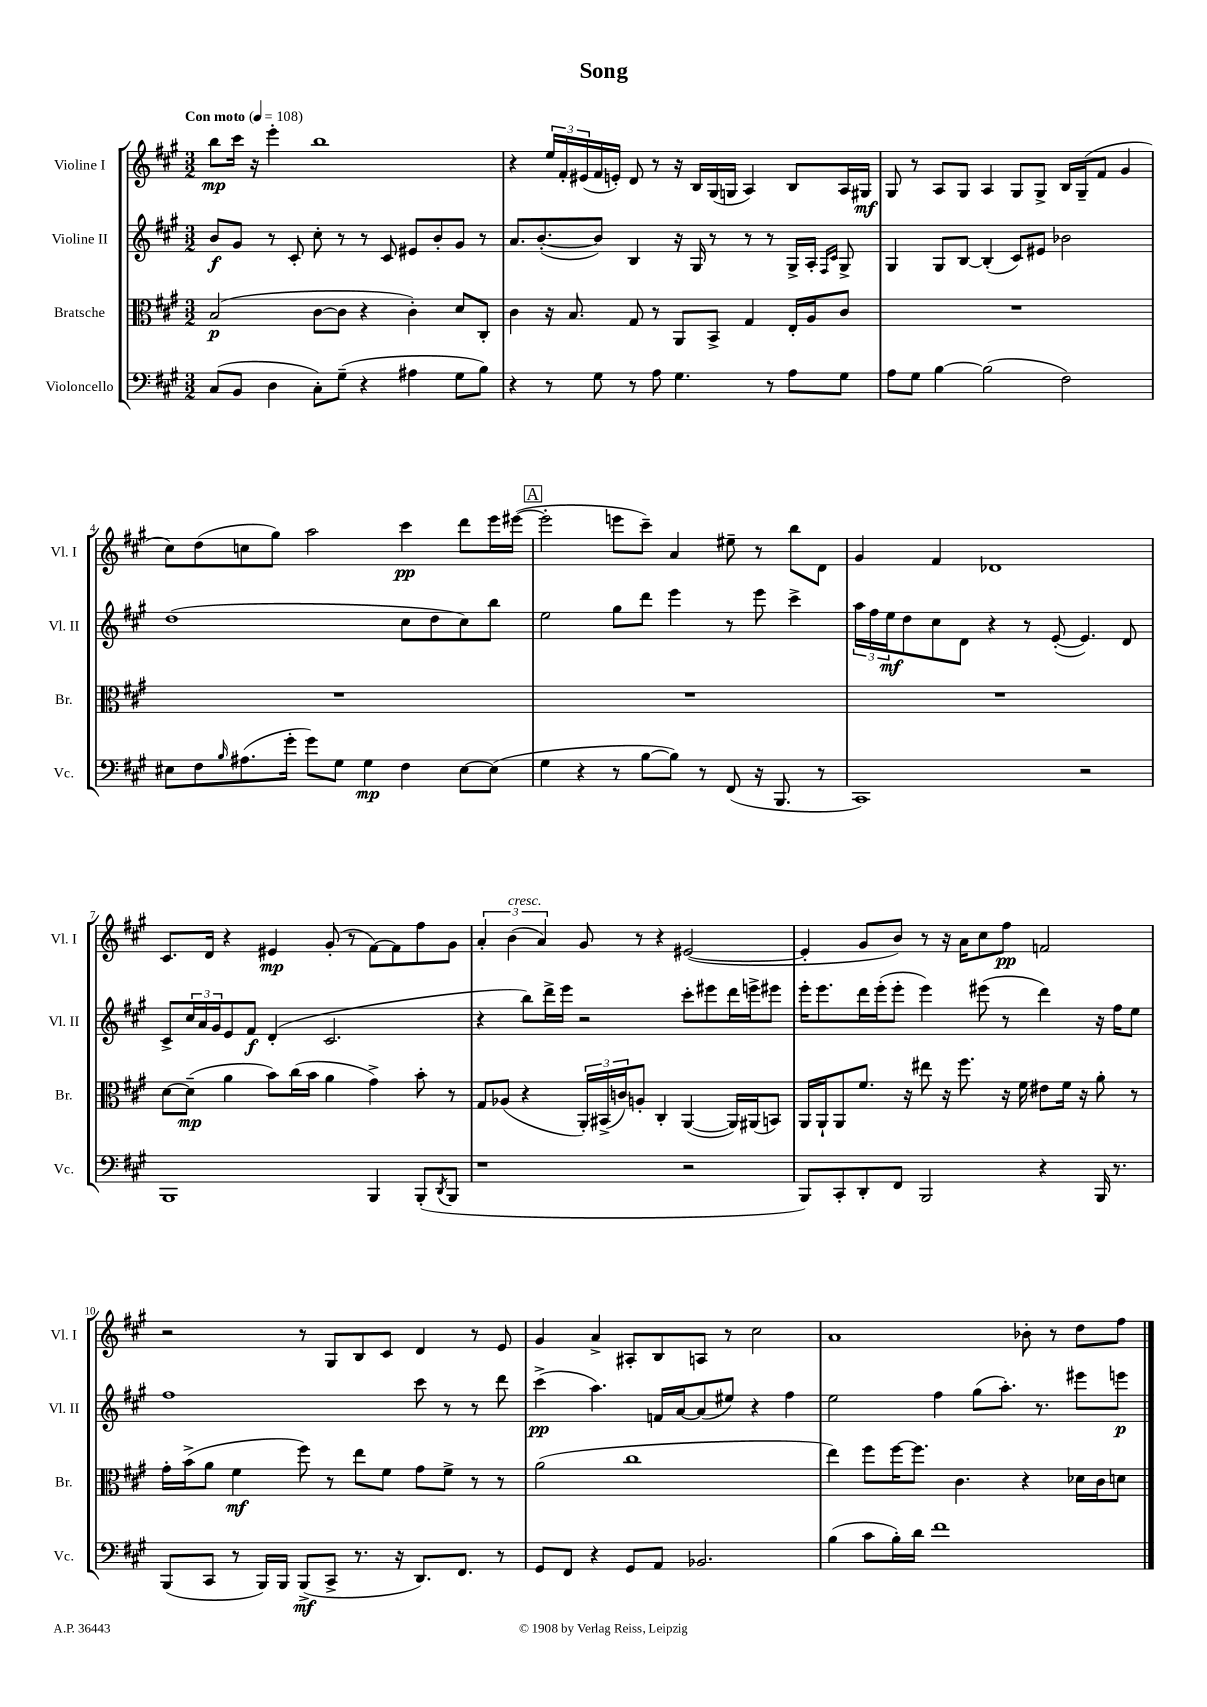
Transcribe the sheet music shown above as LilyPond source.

\header { title = "Song" }
<<
\new StaffGroup <<
\new Staff = "s0" \with { instrumentName = "Violine I" shortInstrumentName = "Vl. I" } {
    \clef treble \key a \major \numericTimeSignature \time 3/2 \tempo "Con moto" 4 = 108
    b''8\mp cis'''16 r16 e'''4-. b''1 |
    r4 \tuplet 3/2 { e''16 fis'16-. eis'16( } fis'16 e'16-.) d'8 r8 r16 b16 gis16( g16 a4) b8 a16 gis16\mf |
    gis8 r8 a8 gis8 a4 gis8 gis8-> b16 gis16--( fis'8 gis'4 |
    cis''8) d''8( c''8 gis''8) a''2 cis'''4\pp d'''8 e'''16 eis'''16~( |
    \mark \markup { \box "A" } eis'''2-. e'''8 cis'''8--) a'4 eis''8-- r8 b''8 d'8 |
    gis'4 fis'4 des'1 |
    cis'8. d'16 r4 eis'4\mp gis'8-.( r8 fis'8~) fis'8 fis''8 gis'8 |
    \tuplet 3/2 { a'4-. b'4^\markup { \italic "cresc." }( a'4) } gis'8 r8 r4 eis'2~( |
    eis'4-. gis'8 b'8) r8 r16 a'16 cis''8 fis''8\pp f'2 |
    r2 r8 gis8 b8 cis'8 d'4 r8 e'8 |
    gis'4 a'4-> ais8-. b8 a8 r8 cis''2 |
    a'1 bes'8-. r8 d''8 fis''8 \bar "|." |
}
\new Staff = "s1" \with { instrumentName = "Violine II" shortInstrumentName = "Vl. II" } {
    \clef treble \key a \major \numericTimeSignature \time 3/2
    b'8\f gis'8 r8 cis'8-. cis''8-. r8 r8 cis'8 eis'8 b'8-. gis'8 r8 |
    a'8. b'8.~-.( b'8) b4 r16 gis16 r8 r8 r8 gis16-> a16-. \grace { fis16 cis'16 } gis8-> |
    gis4 gis8 b8~ b4-.( cis'8) eis'8 bes'2 |
    d''1( cis''8 d''8 cis''8) b''8 |
    \mark \markup { \box "A" } e''2 gis''8 d'''8 e'''4 r8 e'''8 cis'''4-> |
    \tuplet 3/2 { a''16 fis''16 e''16\mf } d''8 cis''8 d'8 r4 r8 e'8~-.( e'4.) d'8 |
    cis'8-> \tuplet 3/2 { cis''16 a'16 gis'16 } e'8 fis'8\f d'4-.( cis'2. |
    r4 b''8) d'''16-> e'''16 r2 cis'''8-. eis'''8 d'''16 e'''16-> eis'''8 |
    e'''16-. e'''8. d'''16 e'''16-.( e'''8-. e'''4) eis'''8( r8 d'''4) r16 fis''16 e''8 |
    fis''1 cis'''8 r8 r8 d'''8 |
    cis'''4->\pp( a''4.) f'16 a'16~ a'8( eis''8) r4 fis''4 |
    e''2 fis''4 gis''8( a''8.-.) r8. eis'''8 e'''8\p \bar "|." |
}
\new Staff = "s2" \with { instrumentName = "Bratsche" shortInstrumentName = "Br." } {
    \clef alto \key a \major \numericTimeSignature \time 3/2
    b2\p( cis'8~ cis'8 r4 cis'4-.) d'8 cis8-. |
    cis'4 r16 b8. gis8 r8 a,8 b,8-> gis4 e16-. a16 cis'8 |
    R1. |
    R1. |
    \mark \markup { \box "A" } R1. |
    R1. |
    d'8~ d'8--\mp( a'4 b'8) cis''16( b'16 a'4 gis'4->) b'8-. r8 |
    gis8 aes8( r4 \tuplet 3/2 { a,16-.) bis,16->( c'16) } a8-. cis4-. a,4~( a,16) ais,16( b,8) |
    a,16 a,16-! a,8 fis'8. r16 eis''8 r16 fis''8. r16 fis'16 eis'8 fis'16 r16 a'8-. r8 |
    gis'16-. b'16->( a'8 fis'4\mf fis''8) r8 e''8 fis'8 gis'8 fis'8-> r8 r8 |
    a'2( cis''1 |
    e''4) fis''8 fis''16~ fis''8. cis'4. r4 des'16 cis'16 d'8 \bar "|." |
}
\new Staff = "s3" \with { instrumentName = "Violoncello" shortInstrumentName = "Vc." } {
    \clef bass \key a \major \numericTimeSignature \time 3/2
    cis8( b,8 d4 cis8-.) gis8--( r4 ais4 gis8 b8) |
    r4 r8 gis8 r8 a8 gis4. r8 a8 gis8 |
    a8 gis8 b4~ b2( fis2) |
    eis8 fis8 \grace { b16 } ais8.( gis'16-. gis'8) gis8 gis4\mp fis4 eis8~ eis8( |
    \mark \markup { \box "A" } gis4 r4 r8 b8~ b8) r8 fis,8( r16 b,,8. r8 |
    cis,1) r2 |
    b,,1 b,,4 b,,8-.( \acciaccatura { d,8 } b,,8 |
    r1 r2 |
    b,,8) cis,8-. d,8-. fis,8 b,,2 r4 b,,16 r8. |
    b,,8( cis,8 r8 b,,16) b,,16 b,,8->\mf( cis,8-> r8. r16 d,8.) fis,8. r8 |
    gis,8 fis,8 r4 gis,8 a,8 bes,2. |
    b4( cis'8 b16-.) d'16 fis'1 \bar "|." |
}
>>
>>
